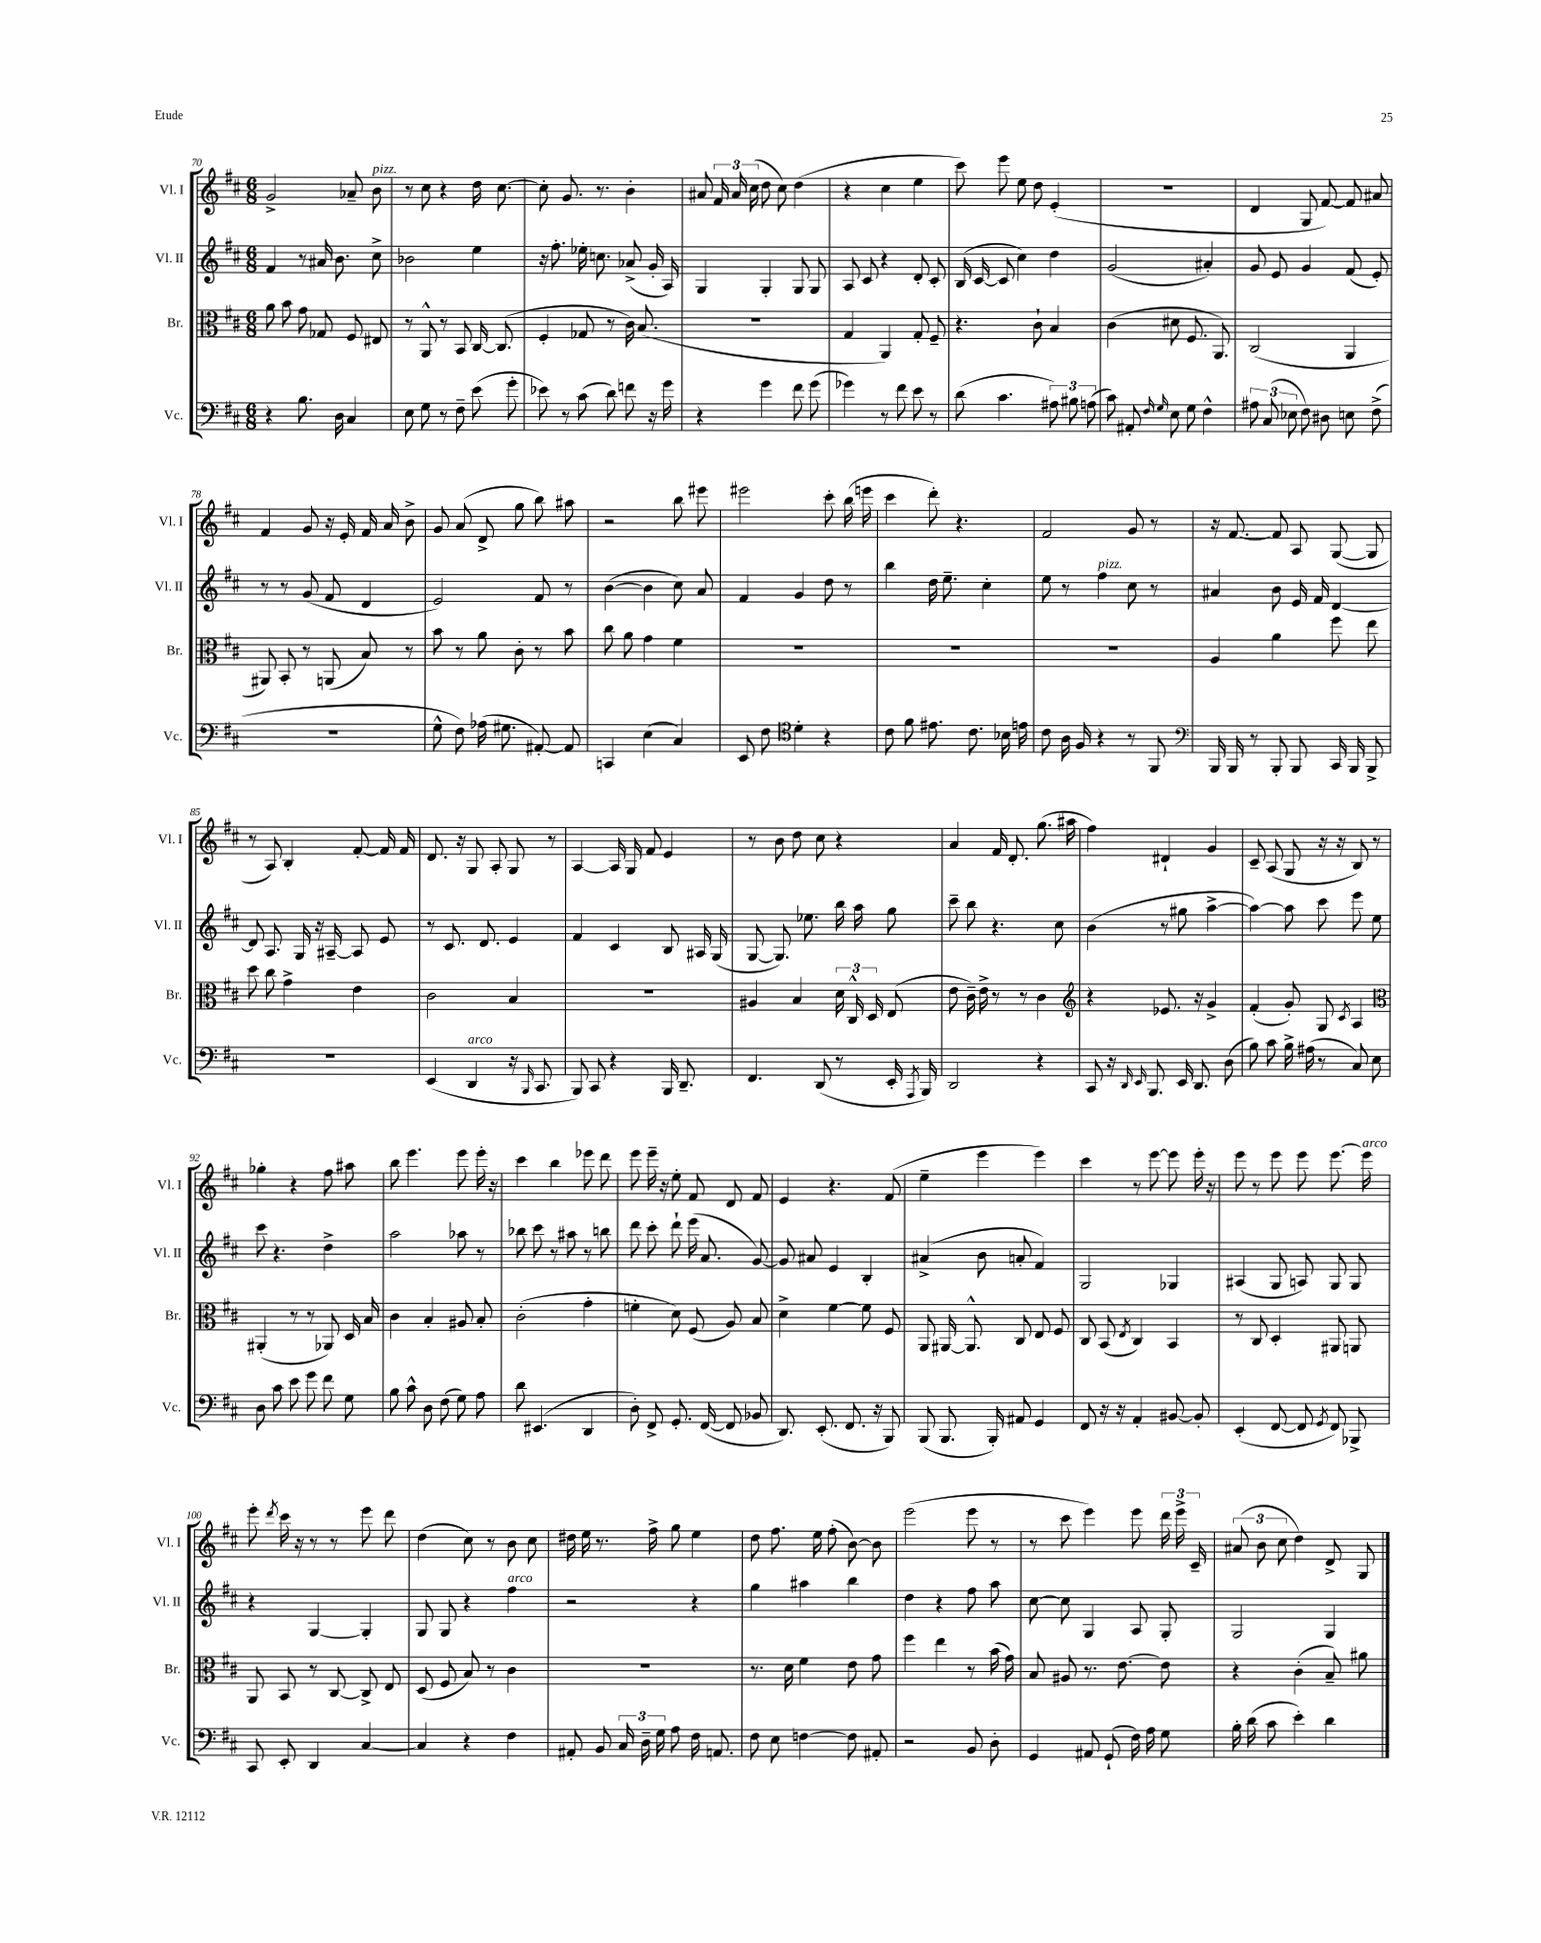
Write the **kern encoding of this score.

**kern	**kern	**kern	**kern
*part4	*part3	*part2	*part1
*staff4	*staff3	*staff2	*staff1
*I"Vc.	*I"Br.	*I"Vl. II	*I"Vl. I
*I'Vc.	*I'Br.	*I'Vl. II	*I'Vl. I
*clefF4	*clefC3	*clefG2	*clefG2
*k[f#c#]	*k[f#c#]	*k[f#c#]	*k[f#c#]
*M6/8	*M6/8	*M6/8	*M6/8
=70	=70	=70	=70
4r	8a\	4f#/	2g^/
.	8b\	.	.
8.B\	8g\	8r	.
.	8G-X/	16a#X/	.
16D\	.	8.b\	.
4C#/	8F#/	.	8a-X~/
!	!	!	!LO:TX:a:i:t=pizz.
.	8E#X/	8cc#^\	8b\
=71	=71	=71	=71
8E\	8r	2b-X\	8r
8G\	8AA^^/	.	8cc#\
8r	8r	.	4r
8F#~\	8BB/	.	.
(8e\	[16C#/	4ee\	16dd\
.	(8.C#/]	.	[8.cc#\
8g'\	.	.	.
=72	=72	=72	=72
8e-X\)	4F#'/	16r	8cc#'\]
.	.	8.ff#'\	.
8r	.	.	8.g/
(8c#\	8G-X/	16ee-X'\	.
.	.	8.ccn\	8.r
8d\)	8r	.	.
8fn\	16c#\)	(8a-X^/	4b'\
.	(8.B/	.	.
16r	.	16g'/	.
16g\	.	16A/)	.
=73	=73	=73	=73
4r	2.r	4G/	8a#X/
.	.	.	24f#/
.	.	.	24a#/
.	.	.	(24cc#\
4g\	.	4G'/	8dd\
.	.	.	8cc#\)
8f#\	.	8G/	(4dd\
(8g\	.	8G/	.
=74	=74	=74	=74
4g-X\)	4G/	8A/	4r
.	.	8c#/	.
8r	4AA/)	4r	4cc#\
8f#\	.	.	.
8e\	8G'/	8d'/	4ee\
8r	8F#~/	8c#'/	.
=75	=75	=75	=75
(8d\	4.r	(16B/	8ccc#\)
.	.	[16c#/	.
4.c#\	.	8c#/]	8eee\
.	.	4cc#\)	8ee\
.	8c#`\	.	8dd\
12A#X\)	4B/	4dd\	(4e'/
12B#X\	.	.	.
(12An\	.	.	.
=76	=76	=76	=76
8c#\)	(4c#\	(2g/	2.r
8AA#X'/	.	.	.
16qqF#/	.	.	.
16qqG/	.	.	.
8E\	8d#X\	.	.
8G\	8.F#/	.	.
4F#^^\	.	4a#X'/)	.
.	8.AA/)	.	.
=77	=77	=77	=77
12A#X\	(2C#/	8g/	4d/
(12C#/	.	.	.
.	.	8e/	.
12E-X\	.	.	.
8F#\)	.	4g/	8G/
8D#X\	.	.	[8f#/)
8En\	4AA/	(8f#/	8f#/]
(8F#^\	.	8e'/)	8a#X/
!!LO:LB:g=z
=78	=78	=78	=78
2.r	8AA#X/)	8r	4f#/
.	8BB'/	8r	.
.	8r	(8g/	8g/
.	(8AAn/	8f#/	16r
.	.	.	16e'/
.	8B/)	4d/	16f#/
.	.	.	16a/
.	8r	.	8b^\
=79	=79	=79	=79
8G^^\	8b\	2e/)	8g/
8F#\)	8r	.	(8a/
(16A-X\	8a\	.	8d^/
8.G#X\	.	.	.
.	8c#'\	.	8gg\
[8AA#X'/)	8r	8f#/	8bb\)
8AA#/]	8b\	8r	8aa#X\
=80	=80	=80	=80
4CCn/	8cc#\	([4b\	2r
.	8a\	.	.
(4E\	4g\	4b\]	.
4C#/)	4f#\	8cc#\)	8bb\
.	.	8a/	8eee#X\
=81	=81	=81	=81
8EE/	2.r	4f#/	2eee#X\
8F#\	.	.	.
*clefC4	*	*	*
4d'\	.	4g/	.
4r	.	8dd\	8ccc#'\
.	.	8r	(16bb\
.	.	.	16eeen\
=82	=82	=82	=82
8c#\	2.r	4bb\	4ccc#\
8f#\	.	.	.
8.e#X\	.	16dd\	8ddd'\)
.	.	8.ee~\	.
.	.	.	4.r
8.c#\	.	.	.
.	.	4cc#'\	.
16B-X\	.	.	.
16en\	.	.	.
=83	=83	=83	=83
8c#\	2.r	8ee\	2f#/
16A\	.	8r	.
16F#/	.	.	.
!	!	!LO:TX:a:i:t=pizz.	!
4r	.	4ff#\	.
8r	.	8cc#\	8g/
8FF#/	.	8r	8r
=84	=84	=84	=84
*clefF4	*	*	*
16BBB/	4A/	4a#X/	16r
16BBB/	.	.	[8.f#/
8r	.	.	.
8BBB'/	4a\	8b\	8f#/]
8BBB/	.	16e/	8A/
.	.	16f#/	.
16CC#/	8ff#\	[4d/	([8G/
16BBB/	.	.	.
8BBB^/	8ee\	.	8G/]
!!LO:LB:g=z
=85	=85	=85	=85
2.r	8dd\	8d/]	8r
.	8cc#\	8.A/	8A/)
.	4g^\	.	4B'/
.	.	16G/	.
.	.	16r	.
.	.	[16A#X~/	.
.	4e\	8A#/]	[8f#'/
.	.	8e/	16f#/]
.	.	.	16f#/
=86	=86	=86	=86
(4EE/	2c#\	8r	8.d/
.	.	8.c#/	.
.	.	.	16r
!LO:TX:a:i:t=arco	!	!	!
4DD/	.	.	8G/
.	.	8.d/	.
.	.	.	8A'/
16r	4B/	4e/	8G/
16qqBBB/	.	.	.
8.CC#/	.	.	.
.	.	.	8r
=87	=87	=87	=87
8BBB/)	2.r	4f#/	[4A/
8CC#/	.	.	.
4r	.	4c#/	16A/]
.	.	.	16G/
.	.	.	8f#/
16BBB/	.	8B/	4e/
8.DD~/	.	.	.
.	.	16A#X/	.
.	.	(16G/	.
=88	=88	=88	=88
4.FF#/	4A#X/	[8G/	8r
.	.	8.G/])	8b\
.	4B/	.	8dd\
.	.	8.ee-X\	.
(8DD/	.	.	8cc#\
8r	24d\	16bb\	4r
.	24C#^^/	.	.
.	.	16aa\	.
.	24D/	.	.
16EE'/	(8E/	8gg\	.
8qAAA/	.	.	.
16BBB/)	.	.	.
=89	=89	=89	=89
2DD/	8e\	8ccc#~\	4a/
.	16c#~\)	8bb\	.
.	16e^\	.	.
.	8r	4.r	16f#/
.	.	.	8.d'/
.	8r	.	.
4r	4c#\	.	(8.gg\
.	.	8cc#\	.
.	.	.	16aa#X\
=90	=90	=90	=90
*	*clefG2	*	*
8CC#/	4r	(4b\	4ff#\)
16r	.	.	.
16qqDD/	.	.	.
16qqEE/	.	.	.
8.BBB/	.	.	.
.	8.e-X/	8r	4d#X`/
16EE/	.	8gg#X\	.
8.DD/	16r	.	.
.	4g^/	[4aa^\	4g/
(8D\	.	.	.
=91	=91	=91	=91
8B\)	(4f#'/	4aa\_)	8c#~/
8c#\	.	.	(8A/
16B^\	8g'/)	8aa\]	8G/
(16A#X\	.	.	.
8r	8G/	8ccc#\	16r
.	.	.	16r
.	8qc#/	.	.
8C#/)	4A/	8eee\	8B/)
8E\	.	8ee\	8r
!!LO:LB:g=z
=92	=92	=92	=92
*	*clefC3	*	*
8D\	(4AA#X'/	8ccc#\	4gg-X'\
8c#\	.	4.r	.
8e\	8r	.	4r
8g\	8r	.	.
8f#\	8AA-X/)	4dd^\	8ff#\
8G\	16D/	.	8aa#X\
.	16B/	.	.
=93	=93	=93	=93
8B\	4c#\	2aa\	8bb\
8c#^^\	.	.	4.eee\
8D\	4B'/	.	.
(8F#\	.	.	.
8G\)	8A#X/	8aa-X\	8eee\
8A\	8B'/	8r	16eee'\
.	.	.	16r
=94	=94	=94	=94
8d\	(2c#'\	8bb-X\	4ccc#\
(4.EE#X/	.	8ccc#\	.
.	.	8r	4bb\
.	.	8aa#X\	.
4DD/	4g'\	8r	8eee-X\
.	.	8bbn\	8ddd\
=95	=95	=95	=95
8D'\)	4fn'\	8ddd\	8eee\
8FF#^/	.	8ccc#'\	16eee~\
.	.	.	16r
8.GG'/	8d\)	8ddd`\	8ee'\
.	(8F#/	(16eee\	8f#/
([16FF#/	.	8.a/	.
8FF#/]	8A/)	.	8d/
8BB-X/	8B/	[8g/)	8f#/
=96	=96	=96	=96
8.DD/)	4d^\	8g/]	4e/
.	.	8a#X/	.
(8.EE'/	.	.	.
.	[4f#\	4e/	4.r
8.FF#/	.	.	.
.	8f#\]	4B'/	.
16r	.	.	.
8BBB/)	8F#/	.	(8f#/
=97	=97	=97	=97
(8BBB/	8AA/	(4a#X^/	4ee~\
8.BBB/	[16AA#X/	.	.
.	8.AA#^^/]	.	.
.	.	8b\	4eee\
16BBB'/)	.	.	.
8AA#X/	8C#/	8an'/	.
4GG/	8E/	4f#/)	4eee\)
.	8F#/	.	.
=98	=98	=98	=98
8FF#/	8C#/	2G/	4ccc#\
16r	(8BB/	.	.
16r	.	.	.
.	8qE/	.	.
4AA'/	4C#/)	.	8r
.	.	.	[8eee\
[8BB#X/	4BB/	4G-X/	8eee\]
8BB#'/]	.	.	16eee'\
.	.	.	16r
=99	=99	=99	=99
(4EE'/	8r	(4A#X/	8eee\
.	8C#/	.	8r
[8FF#/	4D'/	8G/	8eee\
8FF#/]	.	8An/)	8eee\
8qGG/	.	.	.
8FF#/)	8AA#X/	8G/	[8.eee\
8BBB-X^/	8AAn/	8G/	.
!	!	!	!LO:TX:a:i:t=arco
.	.	.	16eee\]
!!LO:LB:g=z
=100	=100	=100	=100
8CC#/	8AA/	4r	8eee'\
.	.	.	8qddd/
8EE'/	8BB/	.	16ccc#\
.	.	.	16r
4DD/	8r	[4G/	8r
.	[8C#/	.	8r
[4C#/	8C#^/]	4G'/]	8eee\
.	8E/	.	8ddd\
=101	=101	=101	=101
4C#/]	(8D/	8G/	(4dd\
.	8F#/	8G/	.
4r	8B/)	4r	8cc#\)
.	8r	.	8r
!	!	!LO:TX:a:i:t=arco	!
4F#\	4c#\	4ff#\	8b\
.	.	.	8cc#\
=102	=102	=102	=102
8AA#X'/	2.r	2r	16dd#X\
.	.	.	16ee\
8BB/	.	.	8.r
24C#/	.	.	.
24D~\	.	.	.
.	.	.	16ff#^\
24G\	.	.	.
8A\	.	.	8gg\
16F#\	.	4r	4ee\
8.AAn/	.	.	.
=103	=103	=103	=103
8F#\	8.r	4gg\	8dd\
8E\	.	.	8.ff#\
.	16d\	.	.
[4Fn\	4f#\	4aa#X\	.
.	.	.	16ee\
.	.	.	(8ff#'\
8F\]	8e\	4bb\	[8b\)
8AA#X'/	8g\	.	8b\]
=104	=104	=104	=104
2r	4ff#\	4dd\	(2eee\
.	4ee\	4r	.
8BB/	8r	8ff#\	8eee\
8D'\	(16b\	8aa\	8r
.	16g\)	.	.
=105	=105	=105	=105
4GG/	8B/	[8cc#\	8r
.	8A#X/	8cc#\]	8ccc#\
8AA#X/	8.r	4G/	4eee\)
(8GG`/	.	.	.
.	[8.e\	.	.
16F#\)	.	8A/	8eee\
16A\	.	.	.
8G\	8e\]	8G'/	24ddd\
.	.	.	24eee^\
.	.	.	24c#~/
=106	=106	=106	=106
16B'\	4r	2G/	(12a#X/
(16d\	.	.	.
.	.	.	12b\
8c#\	.	.	.
.	.	.	12cc#\
4e'\)	(4c#'\	.	4dd\)
4d\	8B~/)	4G/	8d^/
.	8a#X\	.	8G/
==	==	==	==
*-	*-	*-	*-
